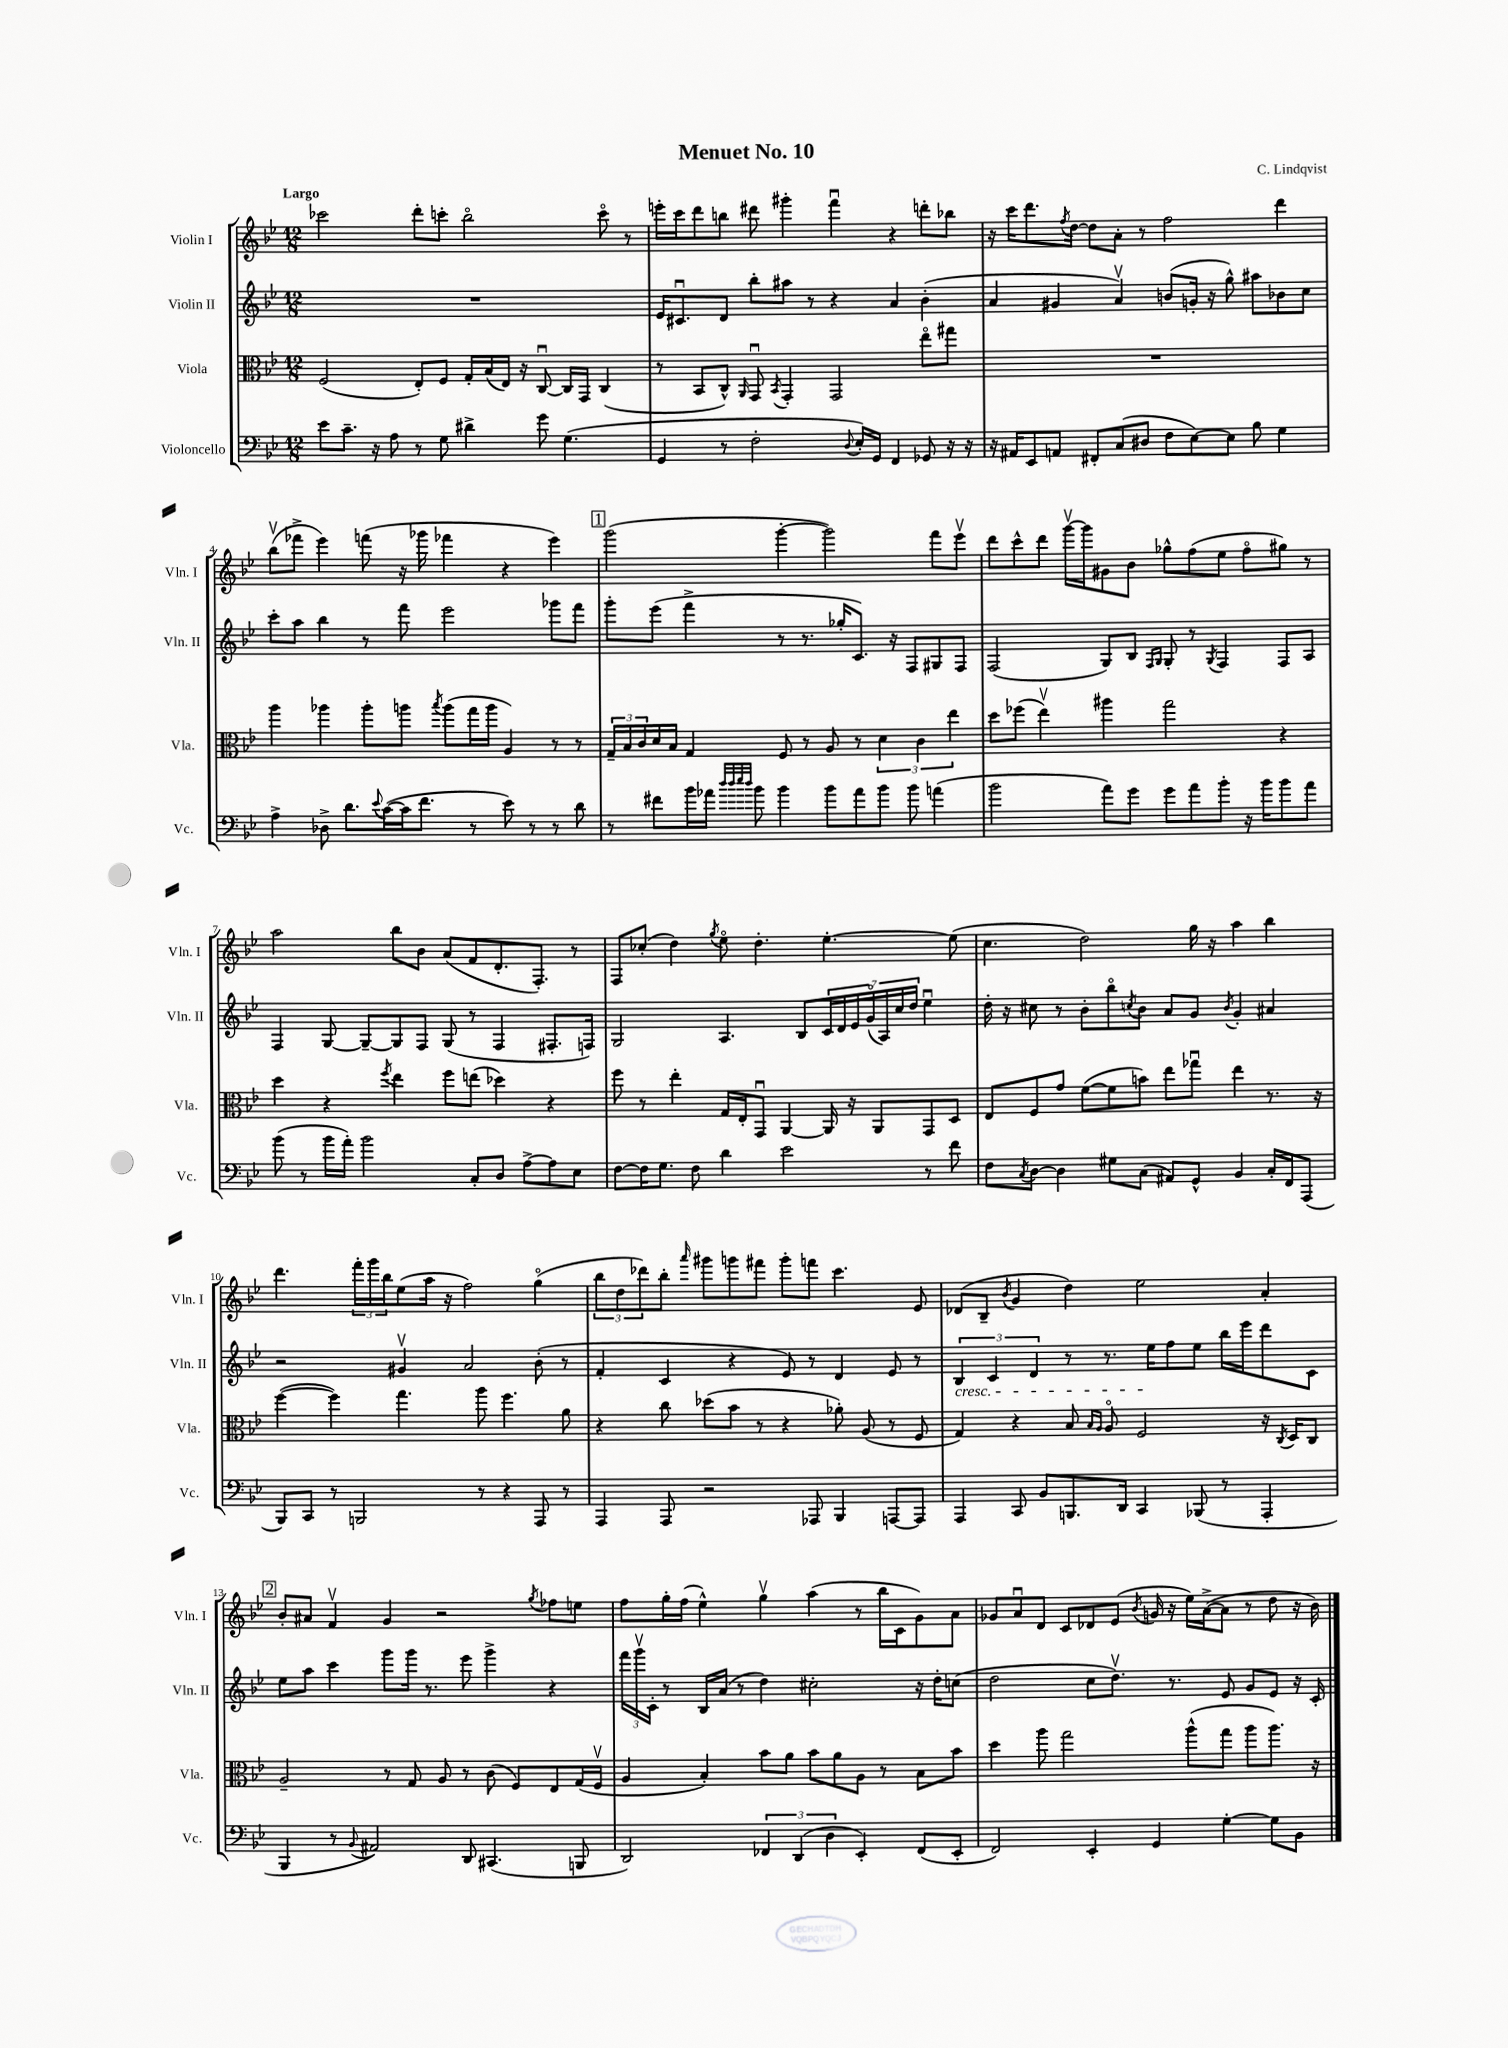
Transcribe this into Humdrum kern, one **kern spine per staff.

**kern	**kern	**kern	**kern
*staff4	*staff3	*staff2	*staff1
*clefF4	*clefC3	*clefG2	*clefG2
*k[b-e-]	*k[b-e-]	*k[b-e-]	*k[b-e-]
*M12/8	*M12/8	*M12/8	*M12/8
8e-\L	(2F/	1.r	2ccc-\
8.c~\J	.	.	.
16r	.	.	.
8A\	.	.	.
8r	8E-'/L)	.	8ddd'\L
8G\	8F/J	.	8ccc'\J
4d#^\	16G'/LL	.	2bb-o\
.	(16B-/	.	.
.	16E-/JJ)	.	.
.	16r	.	.
8g\	[8Cu/	.	.
(4.G\	16C/]LL	.	.
.	16GG/JJ	.	.
.	(4C/	.	8ccco\
.	.	.	8r
=	=	=	=
4GG/	8r	16e-/LK	16eee'\LL
.	.	8.c#u/	16ccc\J
.	8BB-/L	.	8ddd\
8r	8C^^/J)	8d/J	8bb\J
.	16qqAA/	.	.
2F'\	8GGu/	8bb-'\L	8ddd#\
.	8qBB-/	.	.
.	4GG'/	8aa#\J	4ggg#'\
.	.	8r	.
.	2GG/	4r	4fffu\
8qqD/	.	.	.
16E-'/LL)	.	.	.
16GG/JJ	.	.	.
4FF/	.	4a/	4r
8GG-/	8ee-o\L	(4b-'\	8ddd'\L
16r	8gg#\J	.	8bb-\J
16r	.	.	.
=	=	=	=
16r	1.r	4a/	16r
16AA#/LK	.	.	16ccc\LK
8EE-/	.	.	8.ddd\
8AA/J	.	4g#/	.
.	.	.	8qff/
.	.	.	[16dd\Jk
8FF#'/L	.	.	8dd\]L
(8C/	.	4av/)	8a'\J
8D#/J	.	.	8r
8F\L	.	(8b/L	2ff\
[8E-\)	.	16g'/Jk	.
.	.	16r	.
8E-\]J	.	8gg^^\)	.
8B-\	.	8aa#\L	.
4G\	.	8b-\	4ddd\
.	.	8cc\J	.
=	=	=	=
4A^\	4aa\	8ccc'\L	(8bb-v\L
.	.	8aa\J	8fff-^\J
8D-^\	4aa-\	4bb-\	4eee-\)
8.d\L	.	.	.
.	8aa-'\L	8r	(8fff\
8qqe-/	.	.	.
([16c\L	.	.	.
16c\]J	8aa\J	8fff\	16r
8.f\J	.	.	16ggg-\
.	8qbb-/	.	.
.	(8aa\L	2eee-\	4fff-\
8r	16gg\L	.	.
.	16aa\JJ	.	.
8e-\)	4A/)	.	4r
8r	.	.	.
8r	8r	8ggg-\L	4eee-\)
8d\	8r	8fff\J	.
=	=	=	=
8r	24G~/LL	8ggg'\L	(2ggg\
.	24B-/	.	.
.	24c/	.	.
8f#\L	16d/	(8eee-\J	.
.	16B-/JJ	.	.
16b-\L	4G/	4fff^\	.
16a-\JJ	.	.	.
32qqdd/LLL	.	.	.
32qqdd/	.	.	.
32qqee-/	.	.	.
32qqdd/JJJ	.	.	.
8b-\	.	.	.
4b-\	8F/	8r	[4ggg'\
.	8r	8.r	.
8b-\L	8A/	.	2ggg\])
.	.	16gg-'/LK	.
8a-\	8r	8.c/J)	.
8b-\J	6d\	.	.
.	.	16r	.
8b-\	.	8F/L	.
.	6c\	.	.
(4a\	.	8G#/	8fff\L
.	6ee-\	.	.
.	.	8F/J	8eee-v\J
=	=	=	=
2b-\	8dd\L	(2F/	8ddd\L
.	(8ff-\J	.	8ccc^^\
.	4ee-v\)	.	8ddd\J
.	.	.	[16gggv\LL
.	.	.	16ggg\]J
8a\L)	4aa#\	8G/L)	8g#\
8g\J	.	8B-/J	8b-\J
.	.	16qqF/LL	.
.	.	16qqG/JJ	.
8g\L	2gg\	8G'/	8gg-^^\L
8a\	.	8r	(8ff\
.	.	8qG/	.
8b-'\J	.	4F/	8ee-\J
16r	.	.	8ffo\L
16b-\LK	.	.	.
8b-\	4r	8F/L	8gg#\J)
8a\J	.	8A/J	8r
=	=	=	=
(8b-\	4dd\	4F/	2aa\
8r	.	.	.
16b-\LL	4r	[8G/	.
16a'\JJ)	.	.	.
2b-\	.	8G~/_L	.
.	8qff/	.	.
.	4ee-\	8G/]	8bb-\L
.	.	8F/J	8b-\J
.	8ff\L	(8G/	(8a/L
8C'/L	(8ee\J	8r	8f/
8D/J	4dd-\)	4F/	8.d'/
[8A^\L	.	.	.
.	.	.	8.F'/J)
8A\]	4r	8.F#'/L	.
8E-\J	.	.	8r
.	.	16F/Jk)	.
=	=	=	=
[8F\L	8ff\	2G/	8F/L
16F\]K	8r	.	(8cc-'/J
8.G\J	.	.	.
.	4ee-'\	.	4dd\)
8F\	.	.	.
.	.	.	8qgg/
4d\	16G/LL	4.A/	8ee-o\
.	16E-'/J	.	.
.	8GGu/J	.	4.dd'\
2e-\	[4AA/	.	.
.	.	8B-/L	.
.	16AA/]	28c/L	[4.ee-'\
.	.	28d/	.
.	16r	.	.
.	.	28e-/	.
.	.	(28go/	.
.	8AA/L	.	.
.	.	28A/)	.
.	.	28cc/	.
.	.	28dd/JJ	.
8r	8GG/	4ee-u\	.
8f\	8D/J	.	(8ee-\]
=	=	=	=
8F\L	8E-/L	16dd'\	4.cc\
.	.	16r	.
8qC/	.	.	.
[8D\J	8F/	8cc#\	.
4D\]	8g/J	8r	.
.	([8f\L	8b-'\L	2dd\)
8G#\L	8f\]	8bb-o\	.
.	.	8qcc/	.
(8C\J	8b\J)	8b-\J	.
8AA#/L)	8ee-\L	8a/L	.
8GG^^/J	8gg-u\J	8g/J	16gg\
.	.	.	16r
.	.	8qb-/	.
4BB-/	4ee-\	4g'/	4aa\
16C'/LL	8.r	4a#/	4bb-\
16FF/J	.	.	.
(8AAA/J	.	.	.
.	16r	.	.
=	=	=	=
8BBB-/L)	([4ff\	2r	4.ddd\
8CC/J	.	.	.
8r	4ff\])	.	.
2BBB/	.	.	24fff'\LL
.	.	.	24ggg\
.	.	.	24bb-\J
.	4.gg\	4g#v/	(8ee-\
.	.	.	16aa\Jk
.	.	.	16r
.	.	2a/	2ff\)
8r	8aa\	.	.
4r	4.ff\	.	.
8AAA/	.	(8b-'\	(4ggo\
8r	8a\	8r	.
=	=	=	=
4AAA/	4r	4f'/	12bb-\L
.	.	.	12dd\
.	.	.	12ddd-\)
8AAA/	8cc\	4c/	8bb-'\J
.	.	.	16qqaaa/
2r	(8dd-\L	.	8ggg#\L
.	8b-\J	4r	8ggg\
.	8r	.	8fff#\J
.	4r	8e-/)	8ggg'\L
8AAA-/	.	8r	8fff\J
4BBB-/	8a-'\)	4d/	4.ccc\
.	(8A/	.	.
[8AAA/L	8r	8e-/	.
8AAA/]J	8F/	8r	8e-/
=	=	=	=
4AAA/	4G/)	6B-/	(8d-/L
.	.	.	8B-~/J
.	.	6c/	.
.	.	.	8qb-/
8CC/	4r	.	4g/
.	.	6d/	.
8BB-/L	.	.	.
8.BBB/	8B-/	8r	4dd\)
.	16qqB-/LL	.	.
.	16qqA/JJ	.	.
.	8Ao/	8.r	.
16DD/Jk	.	.	.
4CC/	2F/	.	2ee-\
.	.	16ee-\LK	.
.	.	8ff\	.
(8BBB-/	.	8ee-\J	.
8r	.	16bb-\LL	.
.	.	16eee-\J	.
4AAA'/	16r	8ddd\	4a'/
.	8qC/	.	.
.	16D/LK	.	.
.	8C/J	8c\J	.
=	=	=	=
4BBB-/	2A~/	8ee-\L	8b-'/L
.	.	8aa\J	8a#/J
8r	.	4ccc\	4fv/
8qqBB-/	.	.	.
2AA#/)	.	.	.
.	8r	8ggg\L	4g/
.	8G/	16ggg\Jk	.
.	.	8.r	.
.	8A/	.	2r
8DD/	8r	8eee-\	.
(4.CC#/	(8c\	4ggg^\	.
.	8F/L)	.	.
.	.	.	8qgg/
.	8E-/	4r	8ff-\L
8BBB/	(16G/L	.	8ee\J
.	16Fv/JJ	.	.
=	=	=	=
2DD/)	4A/	24fff\LL	8ff\L
.	.	24gggv\	.
.	.	24c'\JJ	.
.	.	8r	16gg'\L
.	.	.	(16ff\JJ
.	4B-'/)	16B-/LL	4ee-^^\)
.	.	(16a/JJ	.
.	.	8r	.
6FF-/	8b-\L	4dd\)	4ggv\
.	8a\J	.	.
(6DD/	.	.	.
.	8b-\L	2cc#'\	(4aa\
6D\	.	.	.
.	8a\	.	.
4EE-'/)	8A\J	.	8r
.	8r	.	16bb-\LL
.	.	.	16c\J
(8FF-/L	8B-\L	16r	8g\)
.	.	16dd'\LK	.
8EE-'/J	8b-\J	(8cc\J	8a\J
=	=	=	=
2FF/)	4dd\	2dd\	8g-/L
.	.	.	8au/
.	8aa\	.	8d/J
.	2gg\	.	8c/L
4EE-'/	.	8cc\L	8d-/
.	.	8.ddv\J)	(8e-/J
.	.	.	8qb-/
4GG/	.	.	16g/
.	.	8.r	16r
.	(8aa^^\L	.	16ee-\LL)
.	.	.	([16a^\J
[4G'\	8gg\J	8e-/	8a\]J
.	8aa\L	8g/L	8r
8G\]L	8.aa\J)	8e-/J	8dd\
8BB-\J	.	16r	16r
.	16r	16c'/	16b-\)
==	==	==	==
*-	*-	*-	*-
